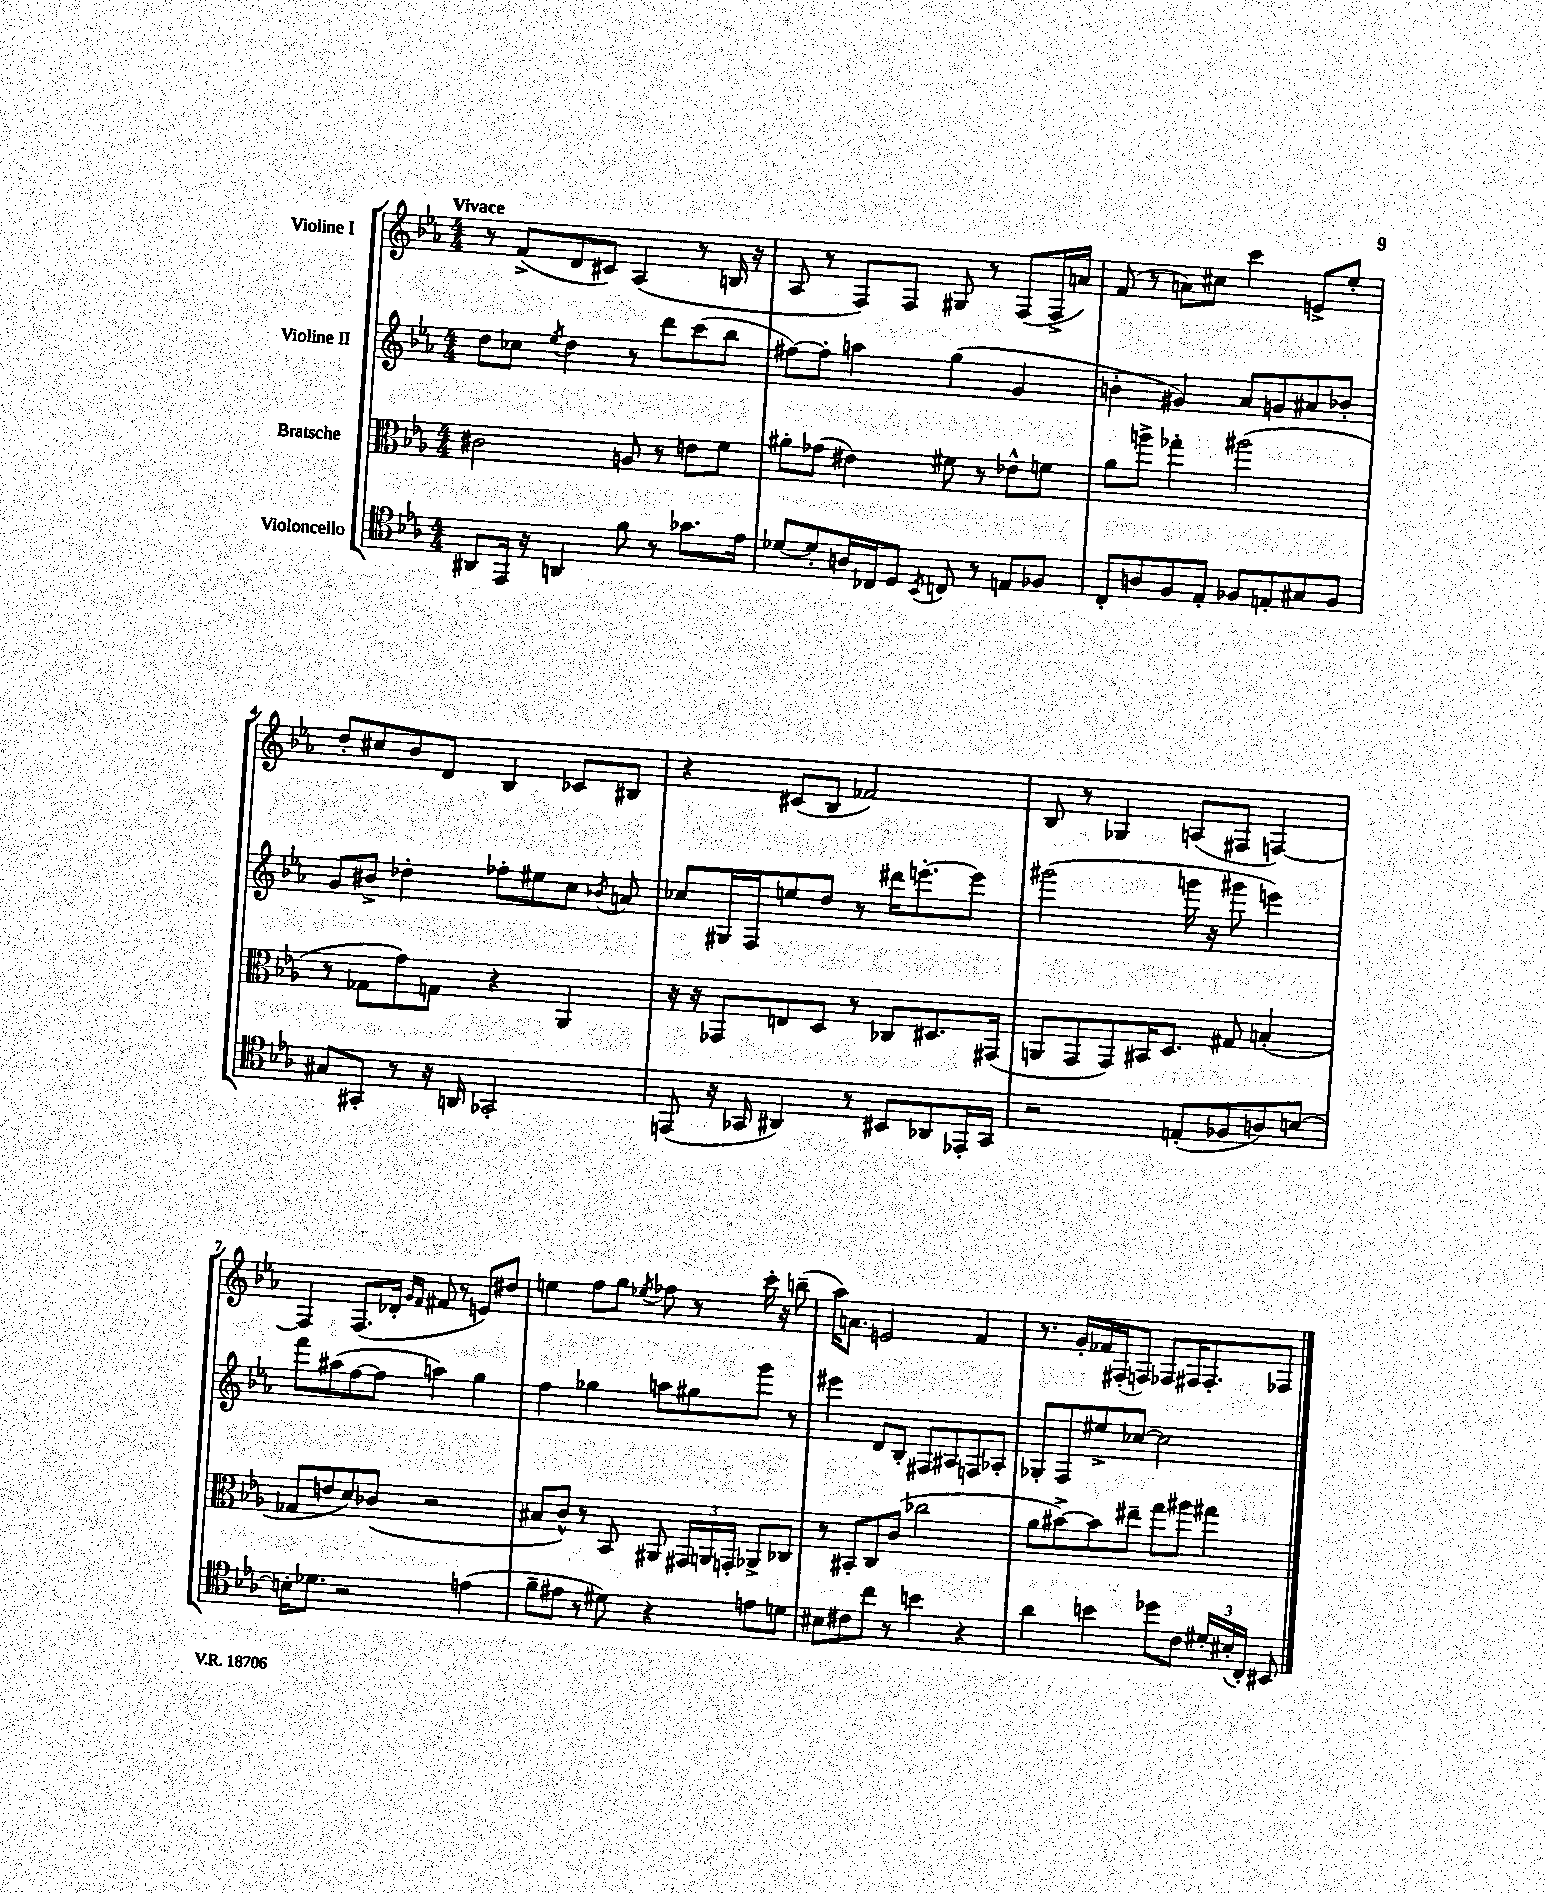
<<
\new StaffGroup <<
\new Staff = "s0" \with { instrumentName = "Violine I" } {
    \clef treble \key ees \major \numericTimeSignature \time 4/4 \tempo "Vivace"
    \autoBeamOff r8 f'8[->( d'8 cis'8]) aes4( r8 b16 r16 |
    aes8 r8 f8[) f8] gis8 r8 f8[( f16-> a'16]) |
    f'8( r8 a'8[) cis''8] c'''4 e'8[-> ees''8]-. |
    d''8[-. cis''8 bes'8 d'8] bes4 ces'8[ bis8] |
    r4 cis'8[( bes8] fes'2) |
    bes8 r8 ges4 a8[( fis8] f4~) |
    f4 f8.[( des'16]-. \grace { g'16[ f'16] } fis'8 r8 e'8[) dis''8] |
    e''4 f''8[ g''8] \acciaccatura { ees''8 } fes''8 r8 c'''16-. r16 b''8--( |
    aes''16[) a'8.] e'2 f'4 |
    r8. g'16[-. fes'16 fis16-.( f8]) fes8[ fis16 fis8.-. fes8] \bar "|." |
}
\new Staff = "s1" \with { instrumentName = "Violine II" } {
    \clef treble \key ees \major \numericTimeSignature \time 4/4
    \autoBeamOff d''8[ ces''8] \acciaccatura { ees''8 } d''4 r8 d'''8[ c'''8( bes''8] |
    fis''8[~) fis''8]-. a''4 g''4( g'4 |
    b'4-. gis'4) aes'8[ g'8 ais'8 bes'8]-. |
    g'8[ bis'8]-> des''4-. fes''8[-. eis''8 c''8] \acciaccatura { bes'8 } a'8 |
    ces''8[ gis16 f16 e''8 d''8] r8 dis'''16[ e'''8.~-. e'''8] |
    gis'''2( g'''16 r16 gis'''8 e'''4) |
    f'''8[ ais''8( f''8~ f''8] a''4) g''4 |
    f''4 ges''4 a''8[ gis''8 g'''8] r8 |
    eis'''4 d'8[ bes8]-. fis8[ ais8 f8 aes8]-. |
    ges8[-. f8 eis''8-> ces''8]~ ces''2 \bar "|." |
}
\new Staff = "s2" \with { instrumentName = "Bratsche" } {
    \clef alto \key ees \major \numericTimeSignature \time 4/4
    \autoBeamOff cis'2 a8 r8 e'8[ f'8] |
    ais'8[-. ges'8]( eis'4) fis'8 r8 ees'8[-^ f'8] |
    aes'8[ a''8]-> ges''4-. ais''2( |
    r8 ges8[ g'8) g8] r4 aes,4 |
    r16 r16 ges,8[ e8 d8] r8 ces8[ dis8. gis,16]( |
    a,8[ g,8 g,8) bis,16 d8.] gis8 b4-.( |
    ges8[ e'8 d'8) ces'8]( r2 |
    bis8[ c'8]-^) r8 bes,8 ais,8 \tuplet 3/2 { gis,16[ a,16 g,16]-. } aes,8[-> ces8] |
    r8 bis,8[-. c8 c'8]( ces''2 |
    aes'8[ bis'8~->) bis'8 eis''8]-- g''8[ ais''8] gis''4 \bar "|." |
}
\new Staff = "s3" \with { instrumentName = "Violoncello" } {
    \clef tenor \key ees \major \numericTimeSignature \time 4/4
    \autoBeamOff ais,8[ ees,16] r16 a,4 f'8 r8 ges'8.[ ees'16] |
    des'8[~ des'8-. a16 ces16 d8] \acciaccatura { bes,8 } c8 r8 e8[ fes8] |
    c8[-. a8 f8 ees8]-. fes8[ e8-. gis8 fes8] |
    gis8[ gis,8]-. r8 r16 a,16 ges,2-. |
    e,8( r16 ges,16 ais,4) r8 bis,8[ aes,8 ees,16-. ges,16] |
    r2 e8[-.( fes8 a8) b8]~ |
    b16[-. des'8.] r2 e'4( |
    f'8[-- eis'8] r8 dis'8) r4 e'8[ d'8] |
    bis8[ cis'8 c''8] r8 b'4 r4 |
    aes'4 b'4 des''8[ c'8] \tuplet 3/2 { dis'16[-. bis16-.( c16]-.) } bis,8 \bar "|." |
}
>>
>>
